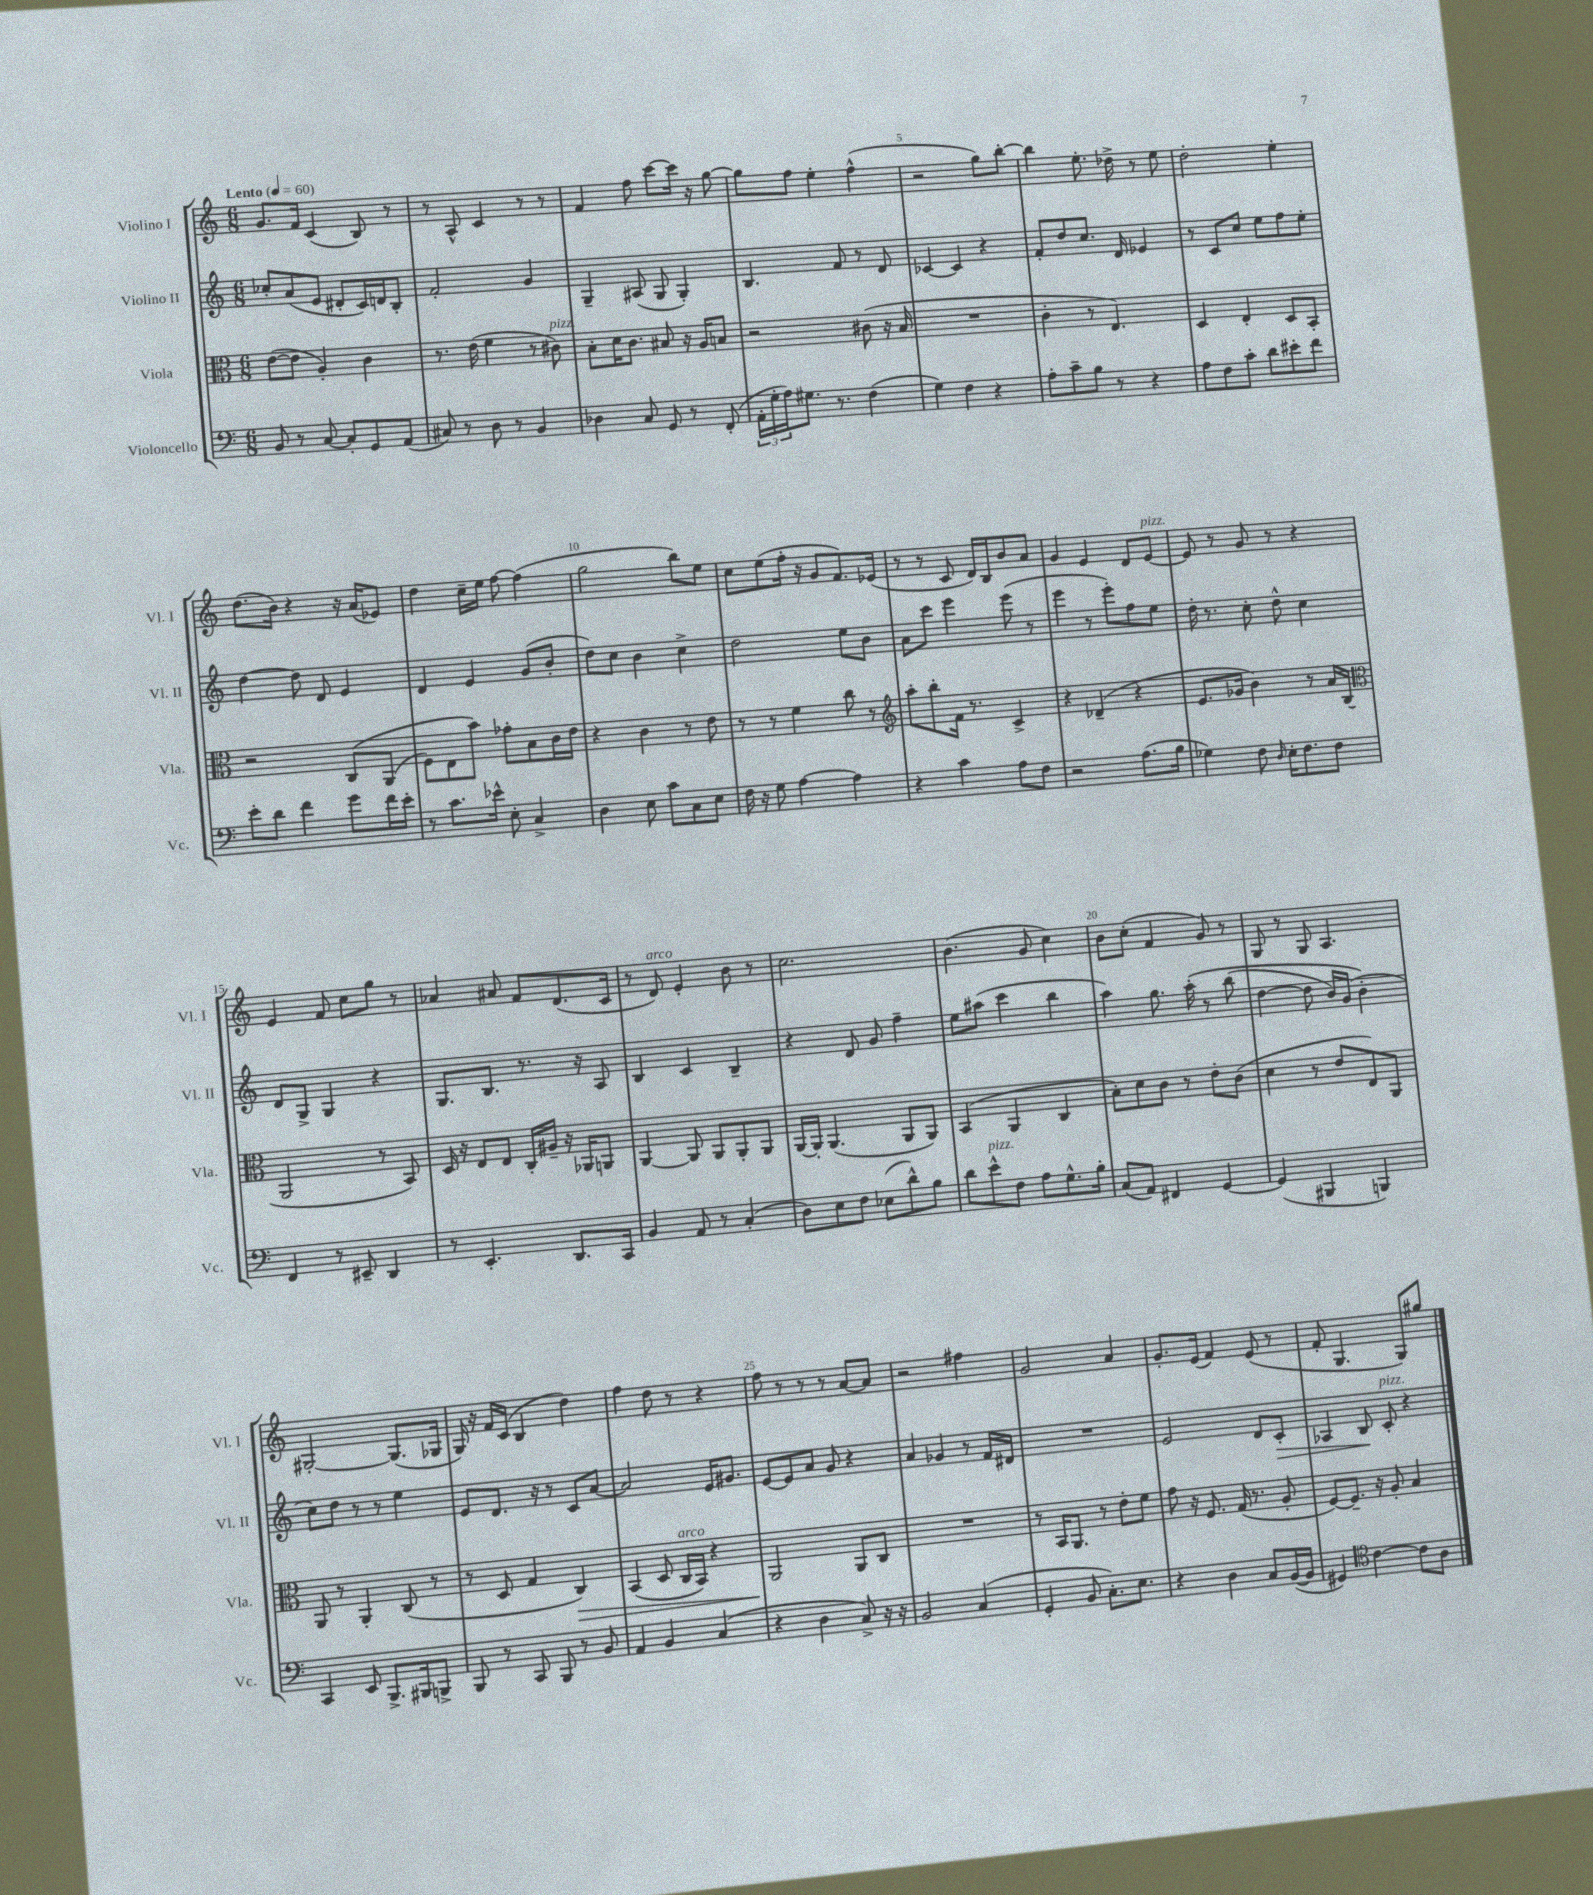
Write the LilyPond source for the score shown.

<<
\new StaffGroup <<
\new Staff = "s0" \with { instrumentName = "Violino I" shortInstrumentName = "Vl. I" } {
    \clef treble \key c \major \numericTimeSignature \time 6/8 \tempo "Lento" 4 = 60
    g'8. f'16 c'4( b8) r8 |
    r8 a8-^ c'4 r8 r8 |
    f'4 f''8 c'''8~ c'''16 r16 g''8~ |
    g''8 f''8 e''4-. f''4-^( |
    r2 g''8) b''8~-. |
    b''4 e''8.-. des''16-> r8 e''8 |
    d''2-. e''4-. |
    d''8.( b'16) r4 r16 a'16( ees'8) |
    d''4 c''16-- e''16 f''8~ f''4( |
    g''2 b''8) e''8 |
    c''8 e''8( f''16-. r16 g'8 f'8.) ees'16( |
    r8 r8 c'8 d'16) b16 b'8 a'8 |
    g'4 e'4 d'8 e'8~^\markup { \italic "pizz." } |
    e'8 r8 g'8 r8 r4 |
    e'4 f'8 c''8 g''8 r8 |
    aes'4 ais'8 f'8 d'8.( c'16 |
    r8 d'8^\markup { \italic "arco" }) e'4-. b'8 r8 |
    c''2. |
    b'4.( g'8 c''4) |
    b'8 c''8-.( f'4 g'8) r8 |
    g8 r8 g8 a4. |
    gis2~-. gis8.( ges16 |
    g16) r16 f'16 c'16( b4 d''4) |
    f''4 d''8 r8 r4 |
    f''8 r8 r8 r8 a'8~ a'8 |
    r2 fis''4 |
    g'2 a'4 |
    g'8.-. e'16( f'4) e'8( r8 |
    f'8-. g4. g8) gis''8 \bar "|." |
}
\new Staff = "s1" \with { instrumentName = "Violino II" shortInstrumentName = "Vl. II" } {
    \clef treble \key c \major \numericTimeSignature \time 6/8
    ces''8-. a'8( e'8 dis'8-. c'16) d'16 b8-. |
    f'2-. g'4 |
    g4-- ais8( g8 g4-.) |
    b4. f'8 r8 d'8 |
    ces'4~ ces'4 r4 |
    f'8-. d''8 c''8. d'16 ees'4 |
    r8 c'8 c''8 e''8 f''8 e''8-. |
    d''4~ d''8 d'8 e'4 |
    d'4 e'4 g'8( b'8-. |
    d''8) c''8 b'4 c''4-> |
    d''2 e''8 b'8 |
    a'8 c'''8 e'''4 e'''8( r8 |
    e'''4 r8 e'''8-.) f''8 e''8 |
    d''16-. r8. c''8-. d''8-^ c''4 |
    d'8 g8-> g4 r4 |
    g8. b8. r8. r16 a8 |
    b4 c'4 b4-- |
    r4 d'8 g'8 f''4-- |
    e''8 ais''8( c'''4 b''4 |
    a''4) g''8. a''16-.\( r8 b''8( |
    d''4~ d''8 b'16) g'16( b'4-.\) |
    c''8) d''8 r8 r8 e''4 |
    e'8 d'8. r16 r8 c'8 a'8~ |
    a'2 e'16 gis'8. |
    e'8~ e'8 a'8 g'8 r4 |
    a'4 ges'4 r8 f'16 dis'16 |
    R2. |
    e'2 d'8 c'8-.\> |
    aes4 b8\! c'8-.^\markup { \italic "pizz." } r4 \bar "|." |
}
\new Staff = "s2" \with { instrumentName = "Viola" shortInstrumentName = "Vla." } {
    \clef alto \key c \major \numericTimeSignature \time 6/8
    e'8~( e'8 a4-.) c'4 |
    r8. e'16( f'4 r8 cis'8^\markup { \italic "pizz." }) |
    b8-. d'16 c'8. bis8 r16 a16 b8 |
    r2 cis'8( r16 b16 |
    R2. |
    c'4-. r8 e4.) |
    d4 e4-. d8 b,8-. |
    r2 c8\( a,8( |
    f8) e8 b'8\) ges'8-. b8 c'16 e'16 |
    r4 c'4 r8 e'8 |
    r8 r8 f'4 c''8 r8 |
    \clef treble a''8-. b''8-. f'16 r8. c'4-> |
    r4 des'4--( r4 |
    e'8. ges'16 b'4) r8 a'16 b16( |
    \clef alto a,2 r8 b,8) |
    d16 r16 e8 e8 c16-. ais16-- r16 aes,16 a,8 |
    a,4~ a,8 a,8 a,8-. a,8 |
    a,16~ a,16-. a,4.( a,8 a,8) |
    b,4( a,4 c4 |
    b8-.) d'8 c'8 r8 e'8-. c'8( |
    d'4 r8 e'8 e8) a,8 |
    a,8 r8 a,4-. c8( r8 |
    r8 d8 g4 c4\>) |
    b,4( d8 c16^\markup { \italic "arco" } b,16) r4 |
    a,2\! a,8 c8 |
    R2. |
    r8 b,16 a,8. r8 e'8-. f'8 |
    g'8 r16 f8. g16( r8. a8-. |
    f8~) f8.-- r16 a8-. b4 \bar "|." |
}
\new Staff = "s3" \with { instrumentName = "Violoncello" shortInstrumentName = "Vc." } {
    \clef bass \key c \major \numericTimeSignature \time 6/8
    b,8 r8 c8~ c8-. g,8 a,8( |
    cis8) r8 d8 r8 b,4 |
    des4 c8 g,8 r8 f,8-.( |
    \tuplet 3/2 { a,16-. g16-. a16) } gis8. r8. f4( |
    g4) f4 r4 |
    a8-. c'8-- b8 r8 r4 |
    a8 f8 c'8-. d'8 eis'8-. f'8 |
    e'8-. d'8 f'4 g'8 f'16 e'16-. |
    r8 c'8. ees'16-^ e8-. c4-> |
    d4 e8 c'8 c8 e8 |
    f16 r16 g8 a4~ a4 |
    r4 c'4 a8 f8 |
    r2 a8.( b16 |
    ges4) f8 \grace { d16 } e16-. f8. f8 |
    f,4 r8 eis,8-- d,4 |
    r8 e,4.-. d,8. c,16 |
    b,4 a,8 r8 c4-.( |
    d8) e8 f8 ees8( d'8-^) b8 |
    d'8 e'8-^^\markup { \italic "pizz." } f8 a8 g8.-^ b16-. |
    c8( a,8) fis,4 g,4~ |
    g,4( bis,,4 b,,4) |
    c,4 e,8 b,,8.-> bis,,16 b,,8-> |
    b,,8 r8 c,8 b,,8 r8 b,8 |
    a,4 b,4 c4( |
    r4 d4 c8->) r16 r16 |
    b,2 c4( |
    g,4-. b,8 c8.-.) e8. |
    r4 d4 c8 b,16~( b,16 |
    gis,4) \clef tenor c'4~ c'8 a8 \bar "|." |
}
>>
>>
\layout { \context { \Score \override BarNumber.break-visibility = ##(#f #t #t) barNumberVisibility = #(every-nth-bar-number-visible 5) } }
